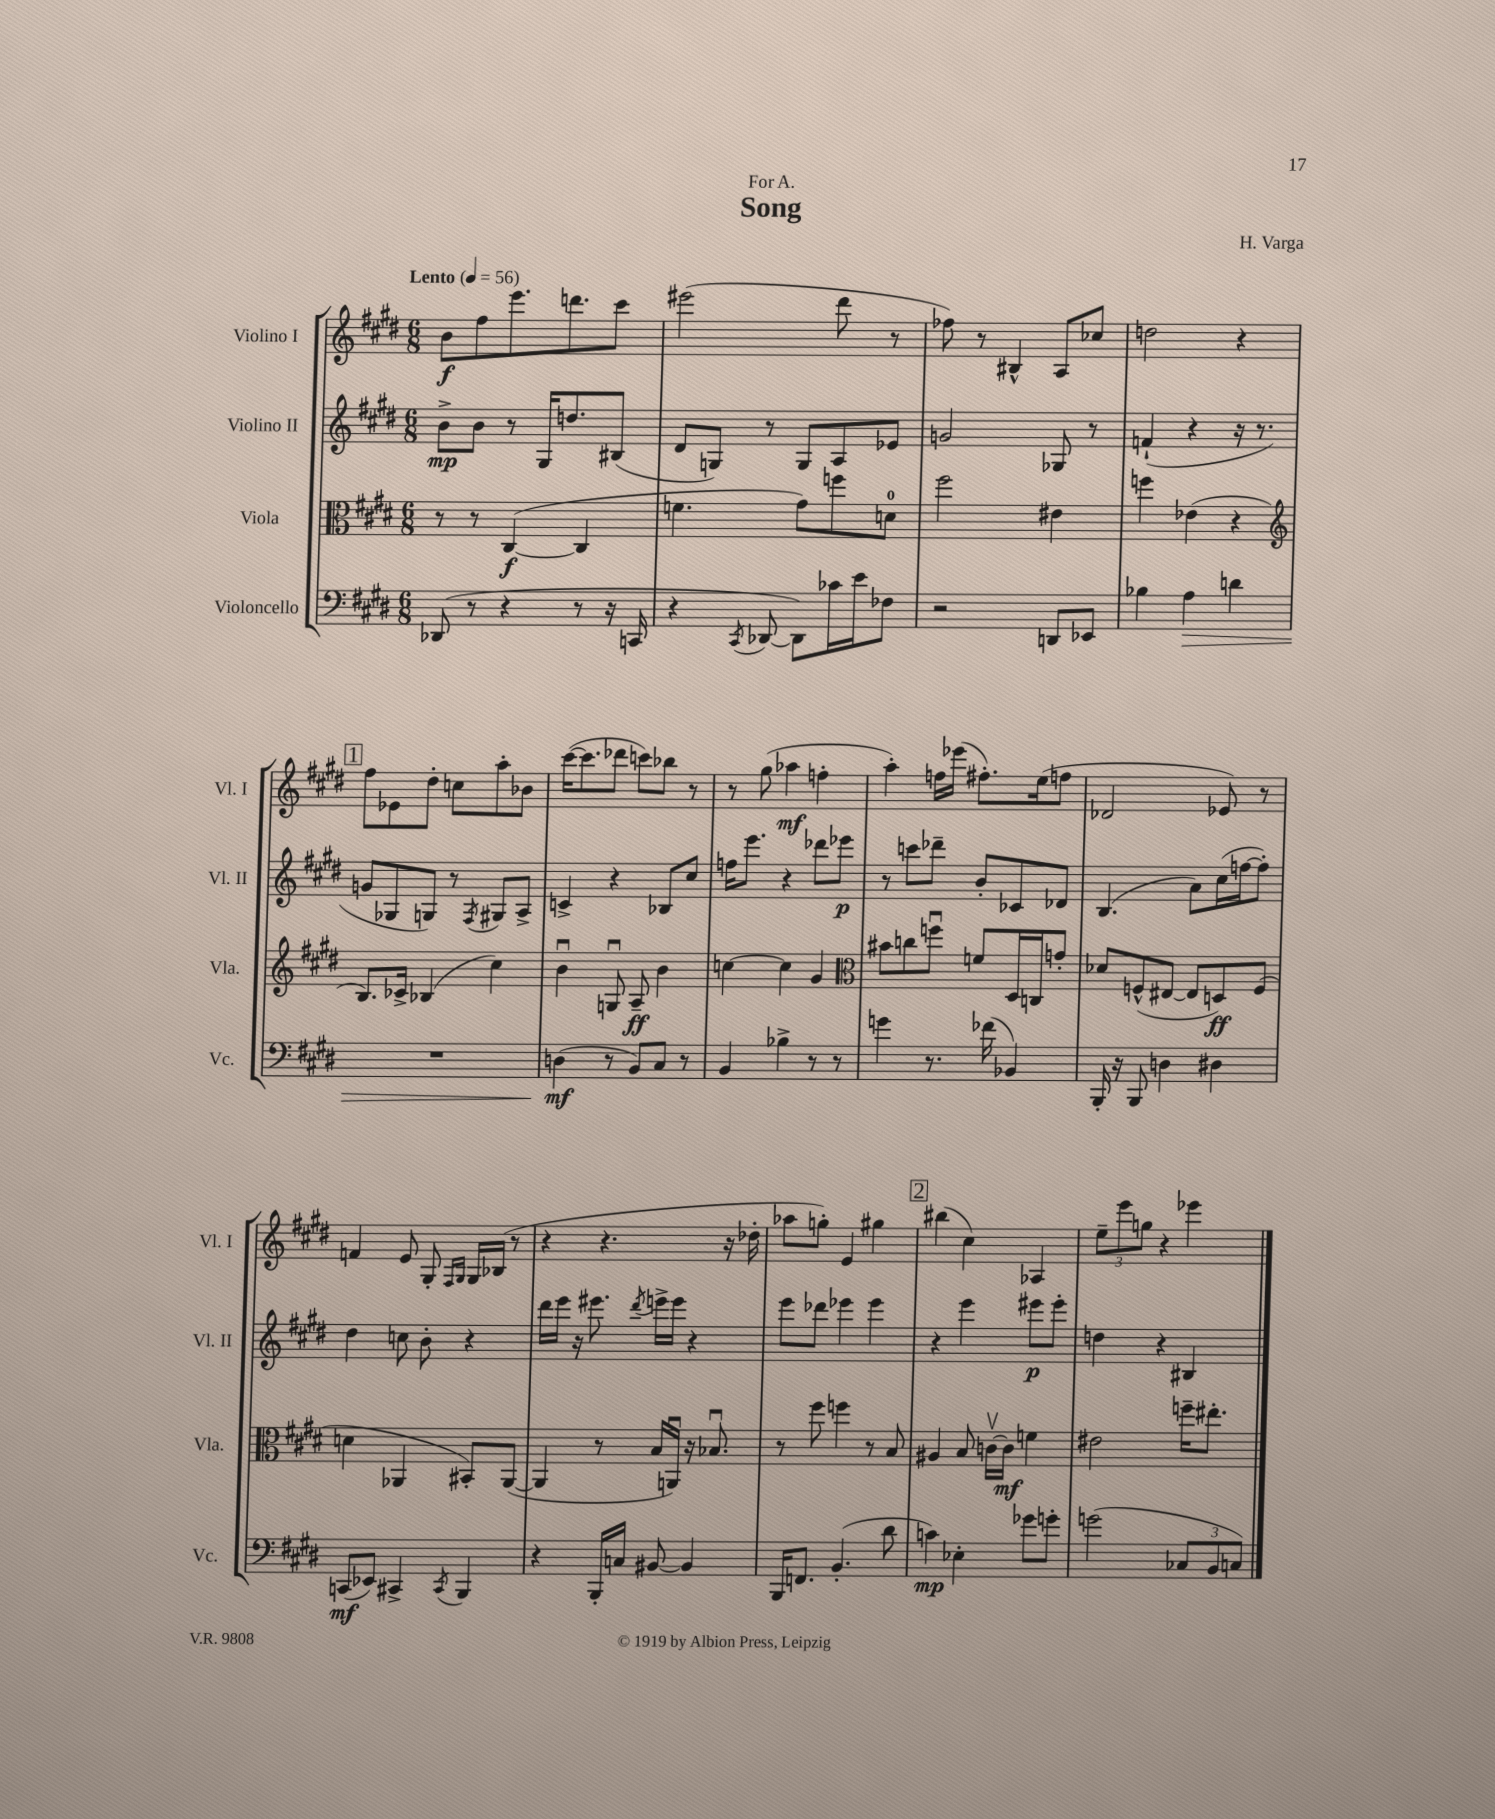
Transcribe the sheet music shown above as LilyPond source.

\header { title = "Song" composer = "H. Varga" dedication = "For A." }
<<
\new StaffGroup <<
\new Staff = "s0" \with { instrumentName = "Violino I" shortInstrumentName = "Vl. I" } {
    \clef treble \key e \major \numericTimeSignature \time 6/8 \tempo "Lento" 4 = 56
    b'8\f fis''8 e'''8. d'''8. cis'''8 |
    eis'''2( dis'''8 r8 |
    fes''8) r8 bis4-^ a8 ces''8 |
    d''2 r4 |
    \mark \markup { \box "1" } fis''8 ees'8 dis''8-. c''8 a''8-. bes'8 |
    cis'''16~( cis'''8. des'''8 c'''8) bes''8 r8 |
    r8 gis''8( aes''4\mf f''4-. |
    a''4-.) f''16 ees'''16( fis''8.-.) e''16( f''8 |
    des'2 ees'8) r8 |
    f'4 e'8 gis8-. \grace { fis16 gis16 } gis16 bes16( r8 |
    r4 r4. r16 des''16-. |
    aes''8 g''8-.) e'4 gis''4 |
    \mark \markup { \box "2" } bis''4( cis''4) aes4 |
    \tuplet 3/2 { e''8-- e'''8 g''8 } r4 ees'''4 \bar "|." |
}
\new Staff = "s1" \with { instrumentName = "Violino II" shortInstrumentName = "Vl. II" } {
    \clef treble \key e \major \numericTimeSignature \time 6/8
    b'8->\mp b'8 r8 gis16 d''8. bis8( |
    dis'8 g8) r8 g8 a8 ees'8 |
    g'2 ges8 r8 |
    f'4-!( r4 r16 r8. |
    \mark \markup { \box "1" } g'8 ges8 g8) r8 \acciaccatura { fis8 } gis8 a8-> |
    c'4-> r4 bes8 cis''8 |
    f''16 e'''8. r4 des'''8 ees'''8\p |
    r8 c'''8 des'''8-- b'8-. ces'8 des'8 |
    b4.( a'8) cis''16( f''16~ f''8-.) |
    dis''4 c''8 b'8-. r4 |
    dis'''16 e'''16 r16 eis'''8. \acciaccatura { dis'''8 } e'''16-> e'''16 r4 |
    e'''8 des'''8 ees'''4 ees'''4 |
    \mark \markup { \box "2" } r4 e'''4 eis'''8\p eis'''8-. |
    d''4 r4 bis4 \bar "|." |
}
\new Staff = "s2" \with { instrumentName = "Viola" shortInstrumentName = "Vla." } {
    \clef alto \key e \major \numericTimeSignature \time 6/8
    r8 r8 cis4~\f( cis4 |
    f'4. gis'8) f''8 d'8-0 |
    fis''2 eis'4 |
    f''4 ees'4( r4 |
    \mark \markup { \box "1" } \clef treble b8.) ces'16-> bes4( cis''4) |
    b'4\downbow g8\downbow a8--\ff b'4 |
    c''4~ c''4 gis'4 |
    \clef alto bis'8 c''8 f''8\downbow f'8 dis16 c16 g'8-. |
    des'8 f8-^( eis8~ eis8 d8\ff) f8( |
    d'4 aes,4 bis,8-.) aes,8~( |
    aes,4 r8 b16 a,16\downbow) r16 bes8.\downbow |
    r8 fis''8 f''4 r8 b8 |
    \mark \markup { \box "2" } ais4 b8 c'16~\upbow c'16\mf f'4 |
    eis'2 f''16-- eis''8.-. \bar "|." |
}
\new Staff = "s3" \with { instrumentName = "Violoncello" shortInstrumentName = "Vc." } {
    \clef bass \key e \major \numericTimeSignature \time 6/8
    des,8( r8 r4 r8 r16 c,16 |
    r4 \acciaccatura { cis,8 } des,8~ des,8) ces'16 e'16 fes8 |
    r2 d,8 ees,8 |
    bes4 a4\> d'4 |
    \mark \markup { \box "1" } R2. |
    d4\mf\!( r8 b,8) cis8 r8 |
    b,4 bes4-> r8 r8 |
    g'4 r8. fes'16( bes,4) |
    b,,16-. r16 b,,8 d4 dis4 |
    c,8\mf( ees,8) cis,4-> \acciaccatura { cis,8 } b,,4 |
    r4 b,,16-. c16 bis,8~ bis,4 |
    b,,16 f,8. b,4.-.( dis'8 |
    \mark \markup { \box "2" } c'4\mp) ees4-. ges'8 g'8-. |
    g'2( \tuplet 3/2 { ces8 b,8 c8) } \bar "|." |
}
>>
>>
\layout { \context { \Score \remove "Bar_number_engraver" } }
